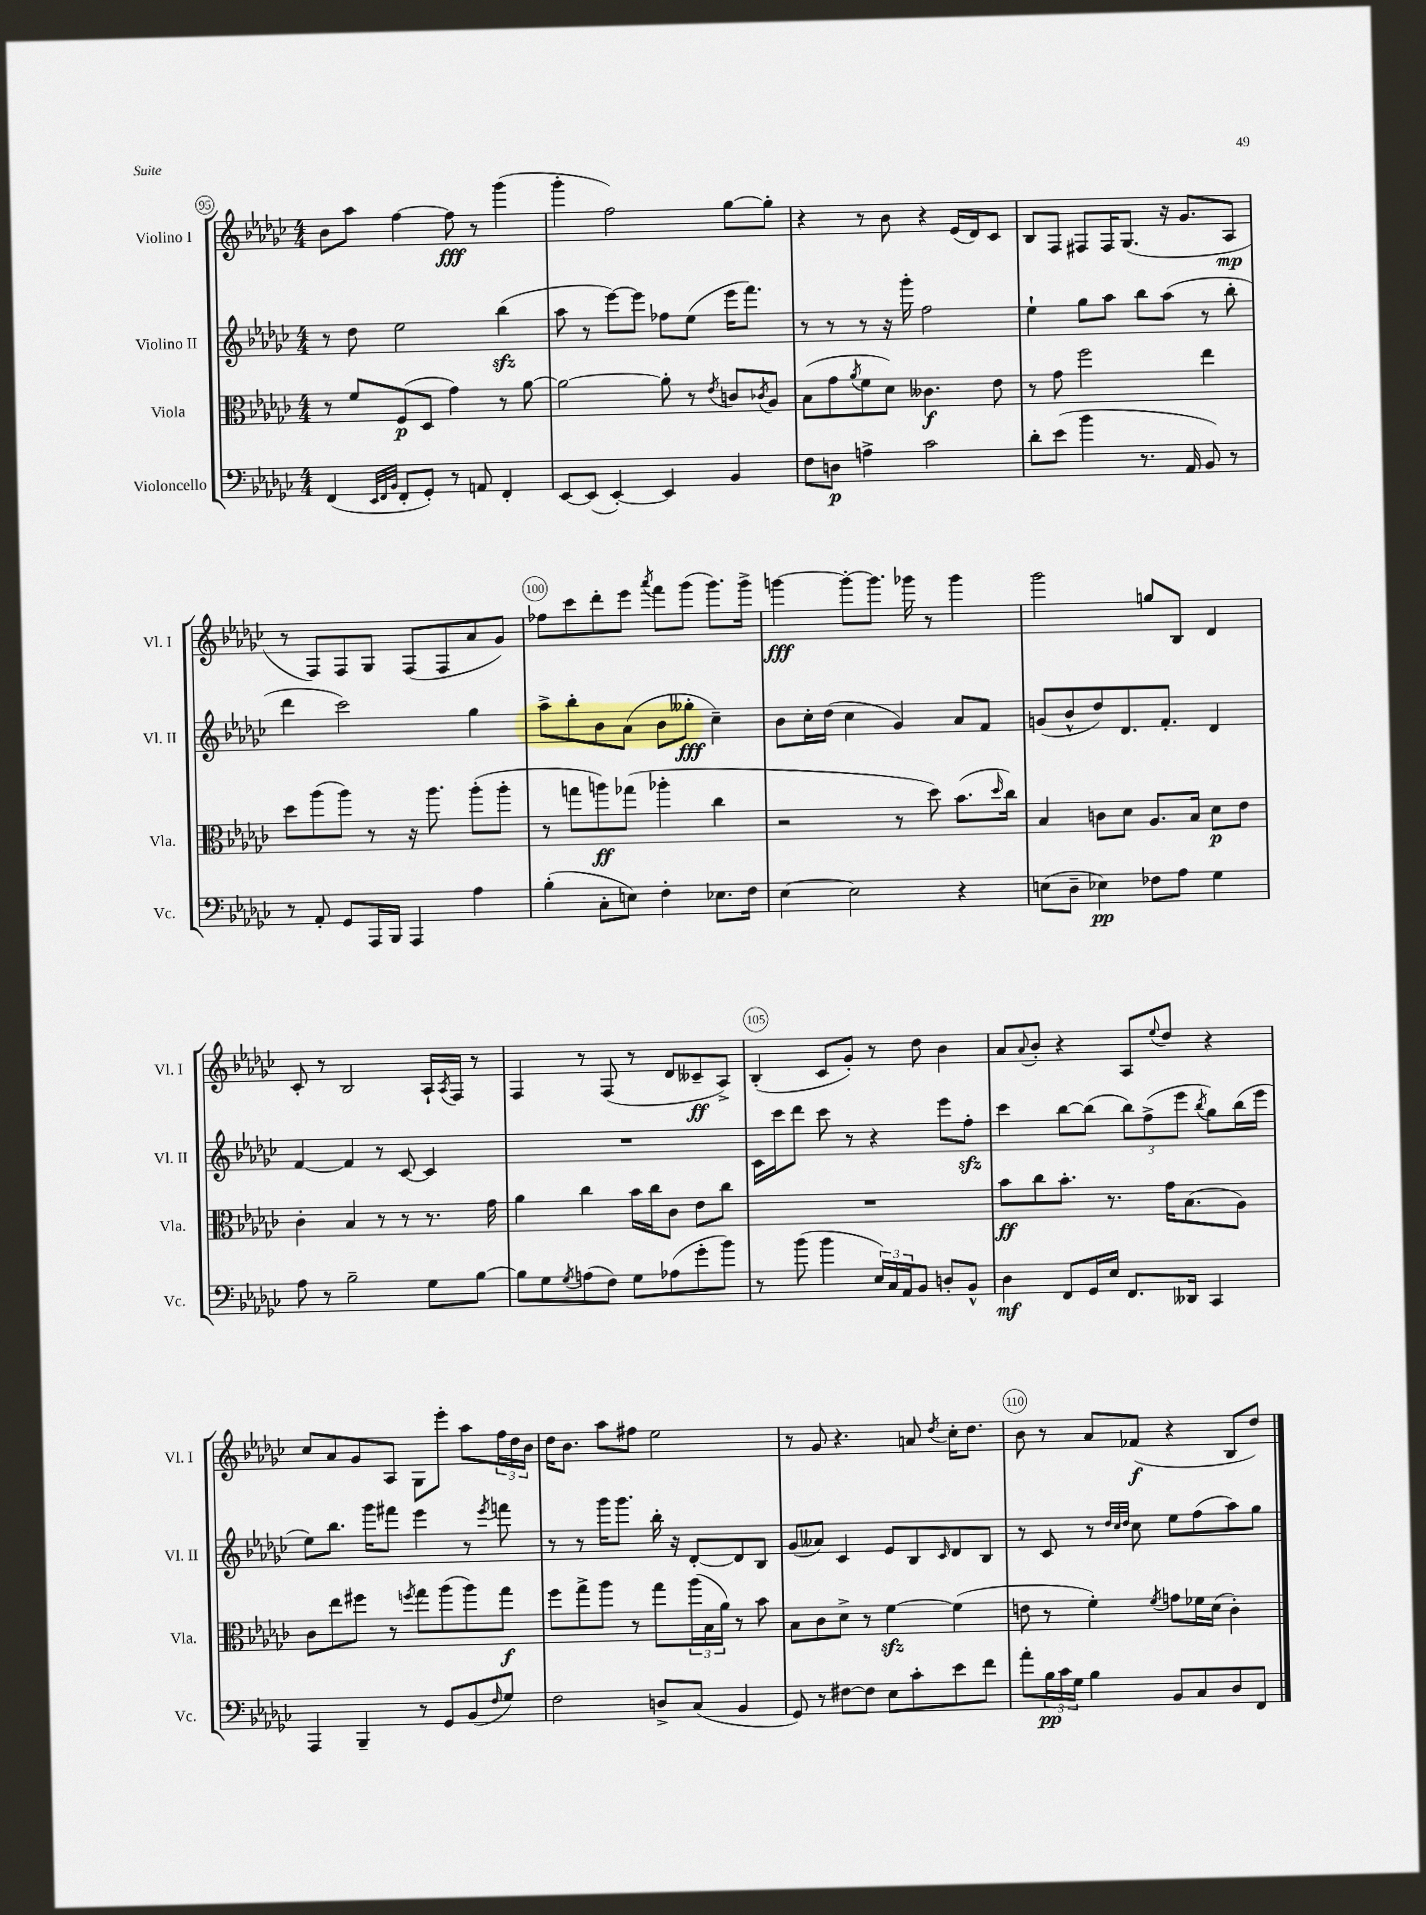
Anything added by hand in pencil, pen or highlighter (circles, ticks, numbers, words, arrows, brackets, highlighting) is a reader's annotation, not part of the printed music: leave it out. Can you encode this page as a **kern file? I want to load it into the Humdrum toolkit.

**kern	**dynam	**kern	**dynam	**kern	**dynam	**kern	**dynam
*part4	*part4	*part3	*part3	*part2	*part2	*part1	*part1
*staff4	*staff4	*staff3	*staff3	*staff2	*staff2	*staff1	*staff1
*I"Violoncello	*	*I"Viola	*	*I"Violino II	*	*I"Violino I	*
*I'Vc.	*	*I'Vla.	*	*I'Vl. II	*	*I'Vl. I	*
*clefF4	*	*clefC3	*	*clefG2	*	*clefG2	*
*k[b-e-a-d-g-c-]	*	*k[b-e-a-d-g-c-]	*	*k[b-e-a-d-g-c-]	*	*k[b-e-a-d-g-c-]	*
*M4/4	*	*M4/4	*	*M4/4	*	*M4/4	*
=95	=95	=95	=95	=95	=95	=95	=95
(4FF/	.	8r	.	8r	.	8b-\L	.
.	.	8f/L	.	8dd-\	.	8aa-\J	.
32qqEE-/LLL	.	.	.	.	.	.	.
32qqFF/	.	.	.	.	.	.	.
32qqBB-/JJJ	.	.	.	.	.	.	.
8FF'/L	.	(8F/	p	2ee-\	.	[4ff\	.
8GG-'/J)	.	8D-/J	.	.	.	.	.
8r	.	4g-\)	.	.	.	8ff\]	fff
8AAn/	.	.	.	.	.	8r	.
4FF'/	.	8r	.	(4bb-zz\	.	(4ggg-\	.
.	.	[8a-\	.	.	.	.	.
=96	=96	=96	=96	=96	=96	=96	=96
[8EE-/L	.	2a-\_	.	8aa-\	.	4ggg-'\	.
(8EE-/J]	.	.	.	8r	.	.	.
[4EE-'/)	.	.	.	[8eee-\L)	.	2ff\)	.
.	.	.	.	8eee-\J]	.	.	.
4EE-/]	.	8a-'\]	.	8ff-X\L	.	.	.
.	.	8r	.	(8ee-\J	.	.	.
.	.	8qe-/	.	.	.	.	.
4BB-/	.	8cn/L	.	16eee-\KL	.	[8gg-\L	.
.	.	.	.	8.fff\J)	.	.	.
.	.	8qc-X/	.	.	.	.	.
.	.	8A-/J	.	.	.	8gg-'\J]	.
=97	=97	=97	=97	=97	=97	=97	=97
8F\L	.	(8B-\L	.	8r	.	4r	.
8Dn\J	p	8g-\	.	8r	.	.	.
.	.	8qa-/	.	.	.	.	.
4An^\	.	8f\	.	8r	.	8r	.
.	.	8d-\J)	.	16r	.	8b-\	.
.	.	.	.	16ggg-'\	.	.	.
2c-\	.	4.c--X\	f	2ff\	.	4r	.
.	.	.	.	.	.	(16e-/LL	.
.	.	.	.	.	.	16d-/J)	.
.	.	8e-\	.	.	.	8c-/J	.
=98	=98	=98	=98	=98	=98	=98	=98
8d-'\L	.	8r	.	4ee-`\	.	8B-/L	.
(8e-\J	.	8g-\	.	.	.	8F/J	.
4b-\	.	2ff\	.	8gg-\L	.	8F#X/L	.
.	.	.	.	8aa-\J	.	16F#/K	.
.	.	.	.	.	.	(8.G-/J	.
8.r	.	.	.	8bb-\L	.	.	.
.	.	.	.	(8aa-\J	.	16r	.
16AA-/	.	.	.	.	.	8.g-/L	.
8BB-/)	.	4ee-\	.	8r	.	.	.
8r	.	.	.	8bb-'\	.	8A-/J	mp
!!LO:LB:g=z
=99	=99	=99	=99	=99	=99	=99	=99
8r	.	8dd-\L	.	4ddd-\	.	8r	.
8AA-'/	.	(8aa-\	.	.	.	8F/L)	.
8GG-/L	.	8aa-\J)	.	2ccc-\)	.	8F/	.
16AAA-/L	.	8r	.	.	.	8G-/J	.
16BBB-/JJ	.	.	.	.	.	.	.
4AAA-/	.	16r	.	.	.	(8F/L	.
.	.	8.aa-\	.	.	.	.	.
.	.	.	.	.	.	8F/	.
4A-\	.	(8aa-'\L	.	4gg-\	.	8a-/	.
.	.	8aa-'\J	.	.	.	8g-/J)	.
=100	=100	=100	=100	=100	=100	=100	=100
(4B-'\	.	8r	.	8aa-^\L	.	8ff-X\L	.
.	.	8ggn\L	.	8bb-'\	.	8ccc-\	.
8C-'\L	.	8aan\)	ff	8b-\	.	8ddd-'\	.
8En\J)	.	(8gg-X\J	.	(8a-\J	.	8eee-\J	.
.	.	.	.	.	.	8qaaa-/	.
4F'\	.	4aa-X'\	.	8b-\L	.	8fff\L	.
.	.	.	.	8gg--X'\J	fff	(8ggg-\J	.
8.E-X\L	.	4cc-\	.	4cc-~\)	.	8.ggg-\L)	.
16F\Jk	.	.	.	.	.	16ggg-^\Jk	.
=101	=101	=101	=101	=101	=101	=101	=101
[4E-\	.	2r	.	8b-\L	.	[4gggn\	fff
.	.	.	.	16cc-'\L	.	.	.
.	.	.	.	(16dd-\JJ	.	.	.
2E-\]	.	.	.	4cc-\	.	8ggg'\L_	.
.	.	.	.	.	.	8.ggg\J]	.
.	.	8r	.	4g-/)	.	.	.
.	.	.	.	.	.	16ggg-X\	.
.	.	8dd-\)	.	.	.	8r	.
4r	.	(8.b-\L	.	8a-/L	.	4ggg-\	.
.	.	.	.	8f/J	.	.	.
.	.	16qqdd-/	.	.	.	.	.
.	.	16cc-\Jk)	.	.	.	.	.
=102	=102	=102	=102	=102	=102	=102	=102
(8En\L	.	4B-/	.	(8gn/L	.	2ggg-\	.
8D-~\J	.	.	.	8b-^^/	.	.	.
4E-X\)	pp	8cn\L	.	8dd-/)	.	.	.
.	.	8d-\J	.	8.d-/	.	.	.
8F-X\L	.	8.A-/L	.	.	.	8ggn/L	.
.	.	.	.	8.f'/J	.	.	.
8A-\J	.	.	.	.	.	8B-/J	.
.	.	16B-/Jk	.	.	.	.	.
4G-\	.	8d-\L	p	4d-/	.	4d-/	.
.	.	8e-\J	.	.	.	.	.
!!LO:LB:g=z
=103	=103	=103	=103	=103	=103	=103	=103
8A-\	.	4c-'\	.	[4f/	.	8c-'/	.
8r	.	.	.	.	.	8r	.
2B-~\	.	4B-/	.	4f/]	.	2B-/	.
.	.	8r	.	8r	.	.	.
.	.	8r	.	[8c-/	.	.	.
8G-\L	.	8.r	.	4c-/]	.	16A-`/LL	.
.	.	.	.	.	.	8qA-/	.
.	.	.	.	.	.	16F/JJ	.
[8B-\J	.	.	.	.	.	8r	.
.	.	16g-\	.	.	.	.	.
=104	=104	=104	=104	=104	=104	=104	=104
8B-\L]	.	4a-\	.	1r	.	4F/	.
8G-\	.	.	.	.	.	.	.
8qG-/	.	.	.	.	.	.	.
(8An\	.	4cc-\	.	.	.	8r	.
8F\J)	.	.	.	.	.	(8F/	.
8G-\L	.	16b-\LL	.	.	.	8r	.
.	.	16cc-\J	.	.	.	.	.
(8A-X\	.	8c-\J	.	.	.	8d-/L	.
8g-'\	.	8e-\L	.	.	.	8c--X~/	ff
8b-\J)	.	8cc-\J	.	.	.	8A-^/J)	.
=105	=105	=105	=105	=105	=105	=105	=105
8r	.	1r	.	16c-\LL	.	(4B-'/	.
.	.	.	.	16ccc-\J	.	.	.
(8b-\	.	.	.	8ddd-\J	.	.	.
4b-\	.	.	.	8ccc-\	.	8c-/L	.
.	.	.	.	8r	.	8g-'/J)	.
24E-/LL)	.	.	.	4r	.	8r	.
24C-/	.	.	.	.	.	.	.
24AA-/J	.	.	.	.	.	.	.
8BB-/J	.	.	.	.	.	8dd-\	.
8Dn'/L	.	.	.	8eee-\L	.	4b-\	.
8BB-^^/J	.	.	.	8ffzz'\J	.	.	.
=106	=106	=106	=106	=106	=106	=106	=106
4D-\	mf	8b-\L	ff	4ccc-\	.	8a-/L	.
.	.	.	.	.	.	8qqa-/	.
.	.	8cc-\	.	.	.	8b-'/J	.
8FF/L	.	8.b-'\J	.	[8bb-\L	.	4r	.
16GG-/L	.	.	.	(8bb-\J]	.	.	.
16E-/JJ	.	8.r	.	.	.	.	.
8.FF/L	.	.	.	12bb-\L)	.	8A-/L	.
.	.	.	.	(12ff^\	.	.	.
.	.	.	.	.	.	8qqee-/	.
.	.	16g-\KL	.	.	.	8dd-/J	.
.	.	.	.	12eee-\J	.	.	.
16DD--X/Jk	.	(8.B-\	.	.	.	.	.
.	.	.	.	8qbb-/	.	.	.
4CC-/	.	.	.	8gg-\L)	.	4r	.
.	.	8A-\J)	.	(16bb-\L	.	.	.
.	.	.	.	16eee-\JJ	.	.	.
!!LO:LB:g=z
=107	=107	=107	=107	=107	=107	=107	=107
4AAA-/	.	8c-\L	.	8ee-\L)	.	8cc-/L	.
.	.	8ee-\	.	8.bb-\J	.	8a-/	.
4BBB-~/	.	8ff#X\J	.	.	.	8g-/	.
.	.	.	.	16ggg-\KL	.	.	.
.	.	8r	.	8fff#X\J	.	8A-/J	.
.	.	8qffn/	.	.	.	.	.
8r	.	8gg-\L	.	4eee-\	.	8G-\L	.
8GG-/L	.	(8aa-\	.	.	.	8eee-'\J	.
(8BB-/	.	8aa-\)	.	8r	.	8aa-\L	.
16qqF/	.	.	.	8qeee-/	.	.	.
8G-/J)	.	8gg-\J	f	8fffn\	.	24ff\L	.
.	.	.	.	.	.	24dd-\	.
.	.	.	.	.	.	24b-\JJ	.
=108	=108	=108	=108	=108	=108	=108	=108
2F\	.	8ff\L	.	8r	.	16dd-\KL	.
.	.	.	.	.	.	8.b-\J	.
.	.	8gg-^\	.	8r	.	.	.
.	.	8aa-\J	.	16ggg-\KL	.	8aa-\L	.
.	.	.	.	8.ggg-\J	.	.	.
.	.	8r	.	.	.	8ff#X\J	.
8Dn^/L	.	8gg-\L	.	16bb-'\	.	2ee-\	.
.	.	.	.	16r	.	.	.
(8C-/J	.	(24aa-\L	.	[8d-'/L	.	.	.
.	.	24B-\	.	.	.	.	.
.	.	24a-\JJ)	.	.	.	.	.
4BB-/	.	8r	.	8d-/]	.	.	.
.	.	8b-\	.	8B-/J	.	.	.
=109	=109	=109	=109	=109	=109	=109	=109
8GG-/)	.	8B-\L	.	(8g-/L	.	8r	.
8r	.	8c-\	.	8a--X/J)	.	8g-/	.
[8F#X\L	.	8d-^\J	.	4c-/	.	4.r	.
8F#\J]	.	8r	.	.	.	.	.
8E-\L	.	[4fzz\	.	8e-/L	.	.	.
8c-'\	.	.	.	8B-/	.	8an/	.
.	.	.	.	16qqc-/	.	8qdd-/	.
8e-\	.	(4f\]	.	8d-/	.	16cc-'\KL	.
.	.	.	.	.	.	8.dd-\J	.
8f\J	.	.	.	8B-/J	.	.	.
=110	=110	=110	=110	=110	=110	=110	=110
8a-'\L	.	8en\	.	8r	.	8b-\	.
24B-\L	pp	8r	.	8c-/	.	8r	.
24c-\	.	.	.	.	.	.	.
24G-\JJ	.	.	.	.	.	.	.
4B-\	.	4f'\)	.	8r	.	8a-/L	.
.	.	.	.	32qqdd-/LLL	.	.	.
.	.	.	.	32qqcc-/	.	.	.
.	.	.	.	32qqdd-/JJJ	.	.	.
.	.	.	.	8cc-\	.	(8f-X/J	f
.	.	8qf/	.	.	.	.	.
8BB-/L	.	8gn\L	.	8ee-\L	.	4r	.
8C-/	.	16f-X\L	.	(8ff\	.	.	.
.	.	(16d-\JJ	.	.	.	.	.
8D-/	.	4c-'\)	.	8aa-\)	.	8B-/L	.
8FF/J	.	.	.	8gg-\J	.	8dd-/J)	.
==	==	==	==	==	==	==	==
*-	*-	*-	*-	*-	*-	*-	*-
